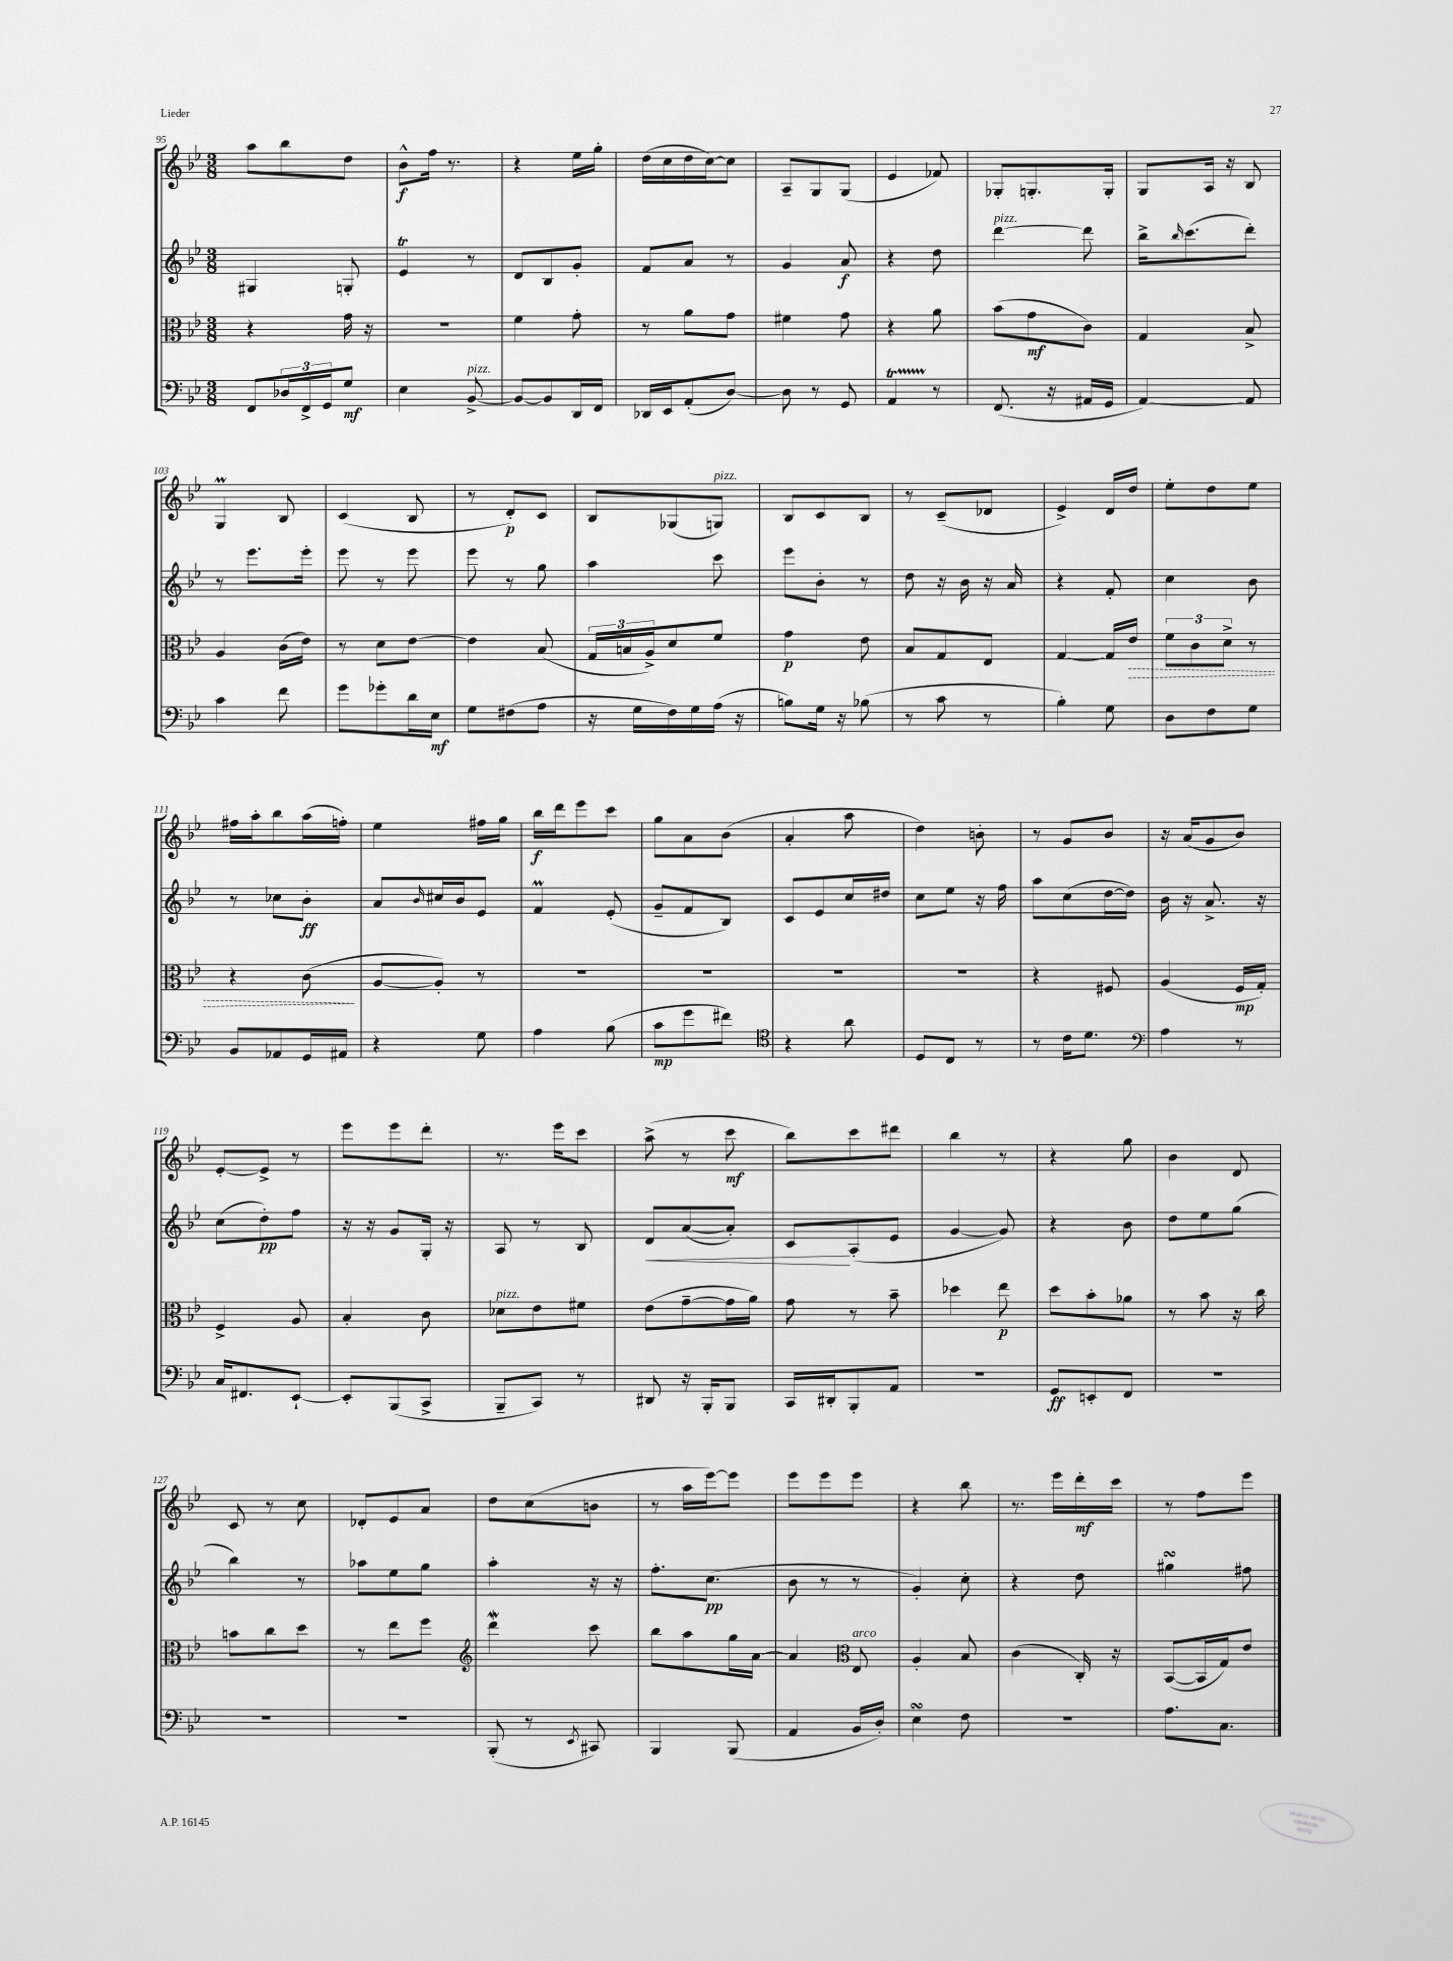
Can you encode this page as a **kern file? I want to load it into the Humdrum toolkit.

**kern	**kern	**kern	**kern
*staff4	*staff3	*staff2	*staff1
*clefF4	*clefC3	*clefG2	*clefG2
*k[b-e-]	*k[b-e-]	*k[b-e-]	*k[b-e-]
*M3/8	*M3/8	*M3/8	*M3/8
8FF/L	4r	4G#/	8aa\L
24D-/L	.	.	8bb-\
24FF^/	.	.	.
24GG/J	.	.	.
8G/J	16g\	8G'/	8dd\J
.	16r	.	.
=	=	=	=
4E-\	4.r	4e-/	8b-^^\L
.	.	.	16ff\Jk
.	.	.	8.r
[8BB-^/	.	8r	.
=	=	=	=
8BB-/_L	4f\	8d/L	4r
8BB-/]	.	8B-/	.
16DD/L	8g'\	8g'/J	16ee-\LL
16FF/JJ	.	.	16gg'\JJ
=	=	=	=
16DD-/LL	8r	8f/L	(16dd\LL
16EE-/J	.	.	16cc\
(8AA'/	8a\L	8a/J	16dd\
.	.	.	[16cc\J)
[8D/J)	8g\J	8r	8cc\]J
=	=	=	=
8D\]	4f#\	4g/	8A~/L
8r	.	.	8G/
8GG/	8g\	8a/	(8G/J
=	=	=	=
4AA/	4r	4r	4e-/
8r	8a\	8dd\	8f-/)
=	=	=	=
(8.FF/	(8b-\L	[4ddd\	8G-'/L
.	8g\	.	8.G'/
16r	.	.	.
16AA#/LL	8c\J)	8ddd\]	.
16GG/JJ	.	.	16G'/Jk
=	=	=	=
[4AA/)	4G/	16bb-^\LK	8G/L
.	.	16qqbb-/	.
.	.	(8.ccc\	.
.	.	.	16A/Jk
.	.	.	16r
8AA/]	8B-^/	8ddd'\J)	8B-/
=	=	=	=
4c\	4A/	8r	4G/
.	.	8.eee-\L	.
8f\	(16c\LL	.	8B-/
.	16e-\JJ)	16eee-'\Jk	.
=	=	=	=
8g\L	8r	8eee-\	(4c/
8g-'\	8d\L	8r	.
16d\L	[8e-\J	8eee-\	8B-/
16E-\JJ	.	.	.
=	=	=	=
8G\L	4e-\]	8eee-\	8r
(8F#\	.	8r	8d'/L)
8A\J	(8B-/	8gg\	8c/J
=	=	=	=
16r	24G/LL	4aa\	8B-/L
.	24B/	.	.
16G\LL	.	.	.
.	24A^/J)	.	.
16F\)	8d/	.	(8G-/
16G\	.	.	.
(16A\JJ	8f/J	8ccc\	8G/J)
16r	.	.	.
=	=	=	=
8B\L)	4g\	8eee-\L	8B-/L
16G\Jk	.	8b-'\J	8c/
16r	.	.	.
(8B-\	8e-\	8r	8B-/J
=	=	=	=
8r	8B-/L	8dd\	8r
8c\	8G/	16r	(8c~/L
.	.	16b-\	.
8r	8E-/J	16r	8d-/J
.	.	16a/	.
=	=	=	=
4B-'\)	[4G/	4r	4e-^/)
8G\	16G/]LL	8f'/	16d/LL
.	16e-/JJ	.	16dd/JJ
=	=	=	=
8D\L	12f\L	4cc\	8ee-'\L
.	12c\	.	.
8F\	.	.	8dd\
.	12d^\J	.	.
8G\J	8r	8b-\	8ee-\J
=	=	=	=
8BB-/L	4r	8r	16ff#\LL
.	.	.	16aa'\J
8AA-/	.	8cc-\L	8bb-\
16GG/L	(8c\	8b-'\J	(16aa\L
16AA#/JJ	.	.	16ff'\JJ)
=	=	=	=
4r	[8A/L	8a/L	4ee-\
.	.	16qqb-/	.
.	8A'/]J)	16cc#/L	.
.	.	16b-/J	.
8G\	8r	8e-/J	16ff#\LL
.	.	.	16gg\JJ
=	=	=	=
4A\	4.r	4f/	16bb-\LL
.	.	.	16ddd\J
.	.	.	8eee-\
(8B-\	.	(8e-'/	8ccc\J
=	=	=	=
8c\L	4.r	8g~/L	8gg\L
8g\	.	8f/	8a\
8f#\J)	.	8B-/J)	(8b-\J
=	=	=	=
*clefC4	*	*	*
4r	4.r	8c/L	4a'/
.	.	8e-/	.
8a\	.	16cc/L	8aa\
.	.	16dd#/JJ	.
=	=	=	=
8D/L	4.r	8cc\L	4dd\)
8C/J	.	8ee-\J	.
8r	.	16r	8b'\
.	.	16ff\	.
=	=	=	=
8r	4r	8aa\L	8r
16c\LK	.	(8cc\	8g/L
8.d\J	.	.	.
.	8F#/	[16dd\L	8b-/J
.	.	16dd\]JJ)	.
=	=	=	=
*clefF4	*	*	*
4A\	(4A/	16b-\	16r
.	.	16r	(16a/LK
.	.	8.a^/	8g/
8r	16F/LL	.	8b-/J)
.	16G'/JJ)	16r	.
=	=	=	=
16C/LK	4F^/	(8cc\L	[8e-'/L
8.FF#/	.	.	.
.	.	8dd'\)	8e-^/]J
[8EE-`/J	8A/	8ff\J	8r
=	=	=	=
8EE-'/]L	4B-'/	16r	8eee-\L
.	.	16r	.
(8BBB-/	.	8g/L	8eee-\
8CC^/J	8c\	16G'/Jk	8ddd'\J
.	.	16r	.
=	=	=	=
8BBB-~/L	8d-\L	8A/	8.r
8CC/J)	8e-\	8r	.
.	.	.	16eee-\LK
8r	8f#\J	8B-/	8ccc\J
=	=	=	=
8DD#/	(8e-\L	8d/L	(8aa^\
16r	[8g~\	([8a/	8r
16BBB-'/LK	.	.	.
8BBB-/J	16g\]L	8a'/]J)	8ccc\
.	16a\JJ)	.	.
=	=	=	=
16CC/LL	8g\	8c/L	8bb-\L)
16DD#'/J	.	.	.
8BBB-'/	8r	(8A'/	8ccc\
8AA/J	8b-~\	8e-/J	8ddd#\J
=	=	=	=
4.r	4dd-\	[4g/	4bb-\
.	8ee-\	8g/])	8r
=	=	=	=
8GG/L	8dd\L	4r	4r
8EE'/	8b-'\	.	.
8FF/J	8a-\J	8b-\	8gg\
=	=	=	=
4.r	8r	8dd\L	4b-\
.	8b-\	8ee-\	.
.	16r	(8gg\J	8d/
.	16cc\	.	.
=	=	=	=
4.r	8b\L	4bb-\)	8c/
.	8cc\	.	8r
.	8dd\J	8r	8cc\
=	=	=	=
4.r	8r	8aa-\L	8d-'/L
.	8ee-\L	8ee-\	8e-/
.	8ff\J	8gg\J	8a/J
=	=	=	=
*	*clefG2	*	*
(8BBB-'/	4ddd\	4aa'\	8dd\L
8r	.	.	(8cc\
8qEE-/	.	.	.
8CC#/)	8ccc\	16r	8b\J
.	.	16r	.
=	=	=	=
4BBB-/	8bb-\L	8.ff'\L	8r
.	8aa\	.	16aa\LL
.	.	(8.cc\J	[16eee-\J)
(8BBB-/	16gg\L	.	8eee-\]J
.	[16a\JJ	.	.
=	=	=	=
4AA/	4a/]	8b-\	8eee-\L
.	.	8r	8eee-\
*	*clefC3	*	*
16BB-/LL	8E-/	8r	8eee-\J
16D'/JJ)	.	.	.
=	=	=	=
4E-\	4A'/	4g'/)	4r
8F\	8B-/	8cc'\	8bb-\
=	=	=	=
4.r	(4c\	4r	8.r
.	.	.	16eee-\LL
.	16C'/)	8dd\	16ddd'\
.	16r	.	16ccc\JJ
=	=	=	=
8.A\L	([8BB-/L	4gg#\	8r
.	16BB-/]L	.	8ff\L
8.C\J	16G/J)	.	.
.	8e-/J	8ff#\	8eee-\J
==	==	==	==
*-	*-	*-	*-
